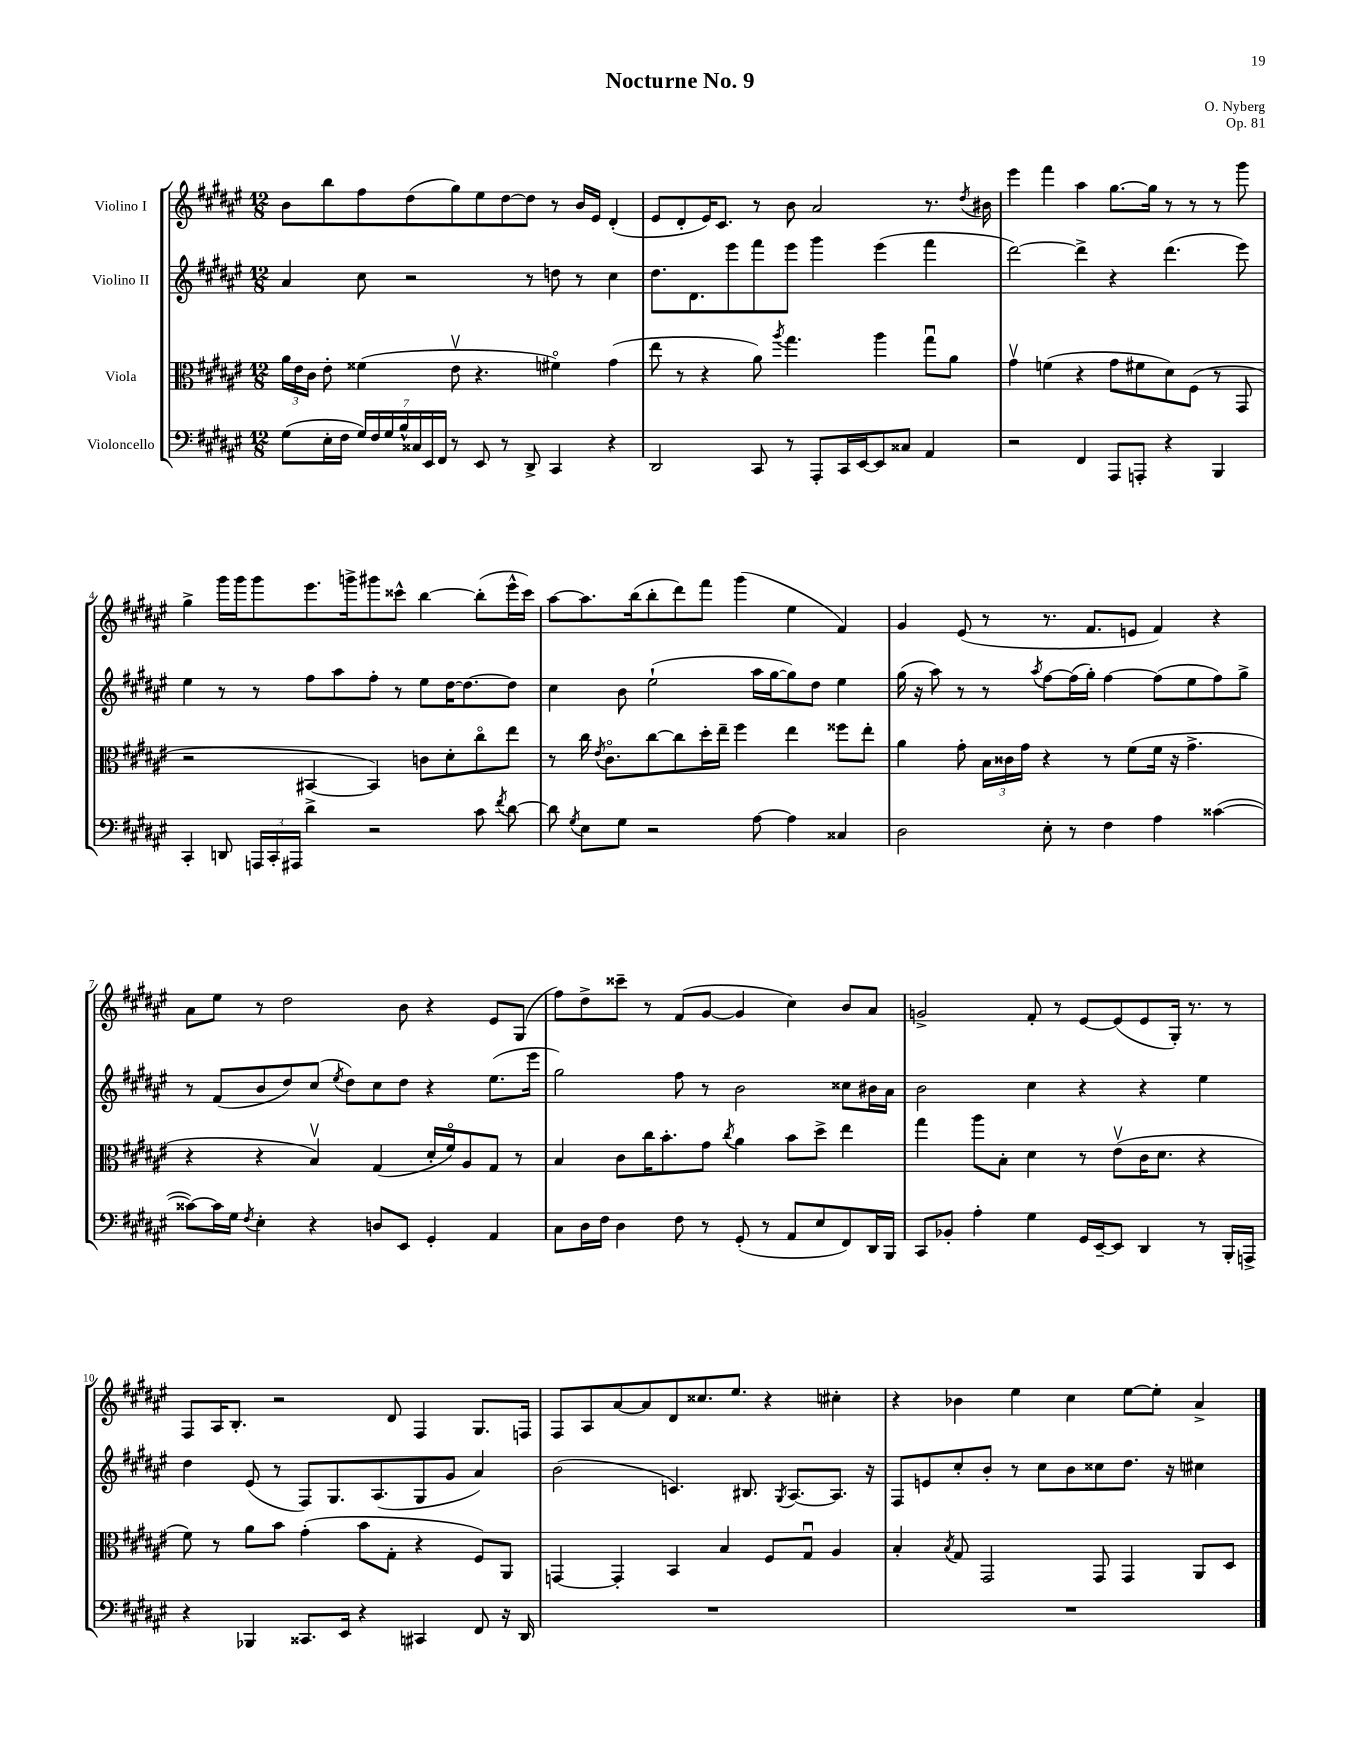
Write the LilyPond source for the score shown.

\header { title = "Nocturne No. 9" composer = "O. Nyberg" opus = "Op. 81" }
<<
\new StaffGroup <<
\new Staff = "s0" \with { instrumentName = "Violino I" } {
    \clef treble \key fis \major \numericTimeSignature \time 12/8
    \autoBeamOff b'8[ b''8 fis''8 dis''8( gis''8) eis''8 dis''8~ dis''8] r8 b'16[ eis'16] dis'4-.( |
    eis'8[ dis'8-. eis'16) cis'8.] r8 b'8 ais'2 r8. \acciaccatura { dis''8 } bis'16 |
    eis'''4 fis'''4 ais''4 gis''8.[~ gis''16] r8 r8 r8 gis'''8 |
    gis''4-> gis'''16[ gis'''16 gis'''8 eis'''8. g'''16-> gis'''8 cisis'''8]-^ b''4~ b''8[-.( eis'''16-^ cisis'''16]) |
    ais''8[~ ais''8. b''16( b''8-. dis'''8) fis'''8] gis'''4( eis''4 fis'4) |
    gis'4 eis'8( r8 r8. fis'8.[ e'8] fis'4) r4 |
    ais'8[ eis''8] r8 dis''2 b'8 r4 eis'8[ gis8]( |
    fis''8[) dis''8-> cisis'''8]-- r8 fis'8[( gis'8]~ gis'4 cis''4) b'8[ ais'8] |
    g'2-> fis'8-. r8 eis'8[~ eis'8( eis'8 gis16]-.) r8. r8 |
    fis8[ ais16 b8.]-. r2 dis'8 fis4 gis8.[ f16] |
    fis8[ ais8 ais'8~ ais'8 dis'8 cisis''8. eis''8.] r4 cis''4-. |
    r4 bes'4 eis''4 cis''4 eis''8[~ eis''8]-. ais'4-> \bar "|." |
}
\new Staff = "s1" \with { instrumentName = "Violino II" } {
    \clef treble \key fis \major \numericTimeSignature \time 12/8
    \autoBeamOff ais'4 cis''8 r2 r8 d''8 r8 cis''4 |
    dis''8.[ dis'8. eis'''8 fis'''8 eis'''8] gis'''4 eis'''4( fis'''4 |
    dis'''2~) dis'''4-> r4 dis'''4.( eis'''8) |
    eis''4 r8 r8 fis''8[ ais''8 fis''8]-. r8 eis''8[ dis''16~ dis''8.~ dis''8] |
    cis''4 b'8 eis''2-!( ais''16[ gis''16~ gis''8) dis''8] eis''4 |
    gis''16( r16 ais''8) r8 r8 \acciaccatura { ais''8 } fis''8[~ fis''16( gis''16]-.) fis''4~ fis''8[( eis''8 fis''8) gis''8]-> |
    r8 fis'8[( b'8 dis''8) cis''8]( \acciaccatura { eis''8 } dis''8[) cis''8 dis''8] r4 eis''8.[( eis'''16] |
    gis''2) fis''8 r8 b'2 cisis''8[ bis'16 ais'16] |
    b'2 cis''4 r4 r4 eis''4 |
    dis''4 eis'8( r8 fis8[) gis8. ais8.( gis8 gis'8] ais'4) |
    b'2( c'4.) bis8. \acciaccatura { gis8 } ais8.[~ ais8.] r16 |
    fis8[ e'8 cis''8-. b'8]-. r8 cis''8[ b'8 cisis''8 dis''8.] r16 cis''4 \bar "|." |
}
\new Staff = "s2" \with { instrumentName = "Viola" } {
    \clef alto \key fis \major \numericTimeSignature \time 12/8
    \autoBeamOff \tuplet 3/2 { ais'16[ eis'16 cis'16] } eis'8-. fisis'4( eis'8\upbow r4. fis'4\flageolet) gis'4( |
    eis''8 r8 r4 ais'8) \acciaccatura { ais''8 } gis''4. ais''4 gis''8[\downbow ais'8] |
    gis'4\upbow f'4( r4 gis'8[ fis'8 dis'8) fis8]( r8 gis,8 |
    r2 bis,4~ bis,4) c'8[ dis'8-. cis''8\flageolet eis''8] |
    r8 cis''16 \acciaccatura { eis'8 } cis'8.[\flageolet cis''8~ cis''8 dis''16-. eis''16]-- fis''4 eis''4 fisis''8[ eis''8]-. |
    ais'4 gis'8-. \tuplet 3/2 { b16[ cisis'16 gis'16] } r4 r8 fis'8[( fis'16] r16 gis'4.-> |
    r4 r4 b4\upbow) gis4( dis'16[-. fis'16\flageolet) ais8 gis8] r8 |
    b4 cis'8[ cis''16 b'8.-. gis'8] \acciaccatura { cis''8 } ais'4 b'8[ dis''8]-> eis''4 |
    gis''4 ais''8[ b8]-. dis'4 r8 eis'8[\upbow( cis'16 dis'8.] r4 |
    fis'8) r8 ais'8[ b'8] gis'4-.( b'8[ gis8]-. r4 fis8[) ais,8] |
    g,4~ g,4-. b,4 b4 fis8[ gis8]\downbow ais4 |
    b4-. \acciaccatura { b8 } gis8 gis,2 gis,8 gis,4 ais,8[ dis8] \bar "|." |
}
\new Staff = "s3" \with { instrumentName = "Violoncello" } {
    \clef bass \key fis \major \numericTimeSignature \time 12/8
    \autoBeamOff gis8[( eis16-. fis16] \tuplet 7/4 { gis16[) fis16 gis16 b16-^ cisis16 eis,16 fis,16] } r8 eis,8 r8 dis,8-> cis,4 r4 |
    dis,2 cis,8 r8 ais,,8[-. cis,16 eis,16~ eis,8 cisis8] ais,4 |
    r2 fis,4 ais,,8[ a,,8]-. r4 b,,4 |
    cis,4-. d,8 \tuplet 3/2 { a,,16[ cis,16-. ais,,16] } dis'4-> r2 cis'8 \acciaccatura { fis'8 } dis'8~ |
    dis'8 \acciaccatura { gis8 } eis8[ gis8] r2 ais8~ ais4 cisis4 |
    dis2 eis8-. r8 fis4 ais4 cisis'4~( |
    cisis'8[~) cisis'16 gis16] \acciaccatura { fis8 } eis4-. r4 d8[ eis,8] gis,4-. ais,4 |
    cis8[ dis16 fis16] dis4 fis8 r8 gis,8-.( r8 ais,8[ eis8 fis,8) dis,16 b,,16] |
    cis,8[ bes,8]-. ais4-. gis4 gis,16[ eis,16~-- eis,8] dis,4 r8 b,,16[-. a,,16]-> |
    r4 bes,,4 cisis,8.[ eis,16] r4 cis,4 fis,8 r16 dis,16 |
    R1. |
    R1. \bar "|." |
}
>>
>>
